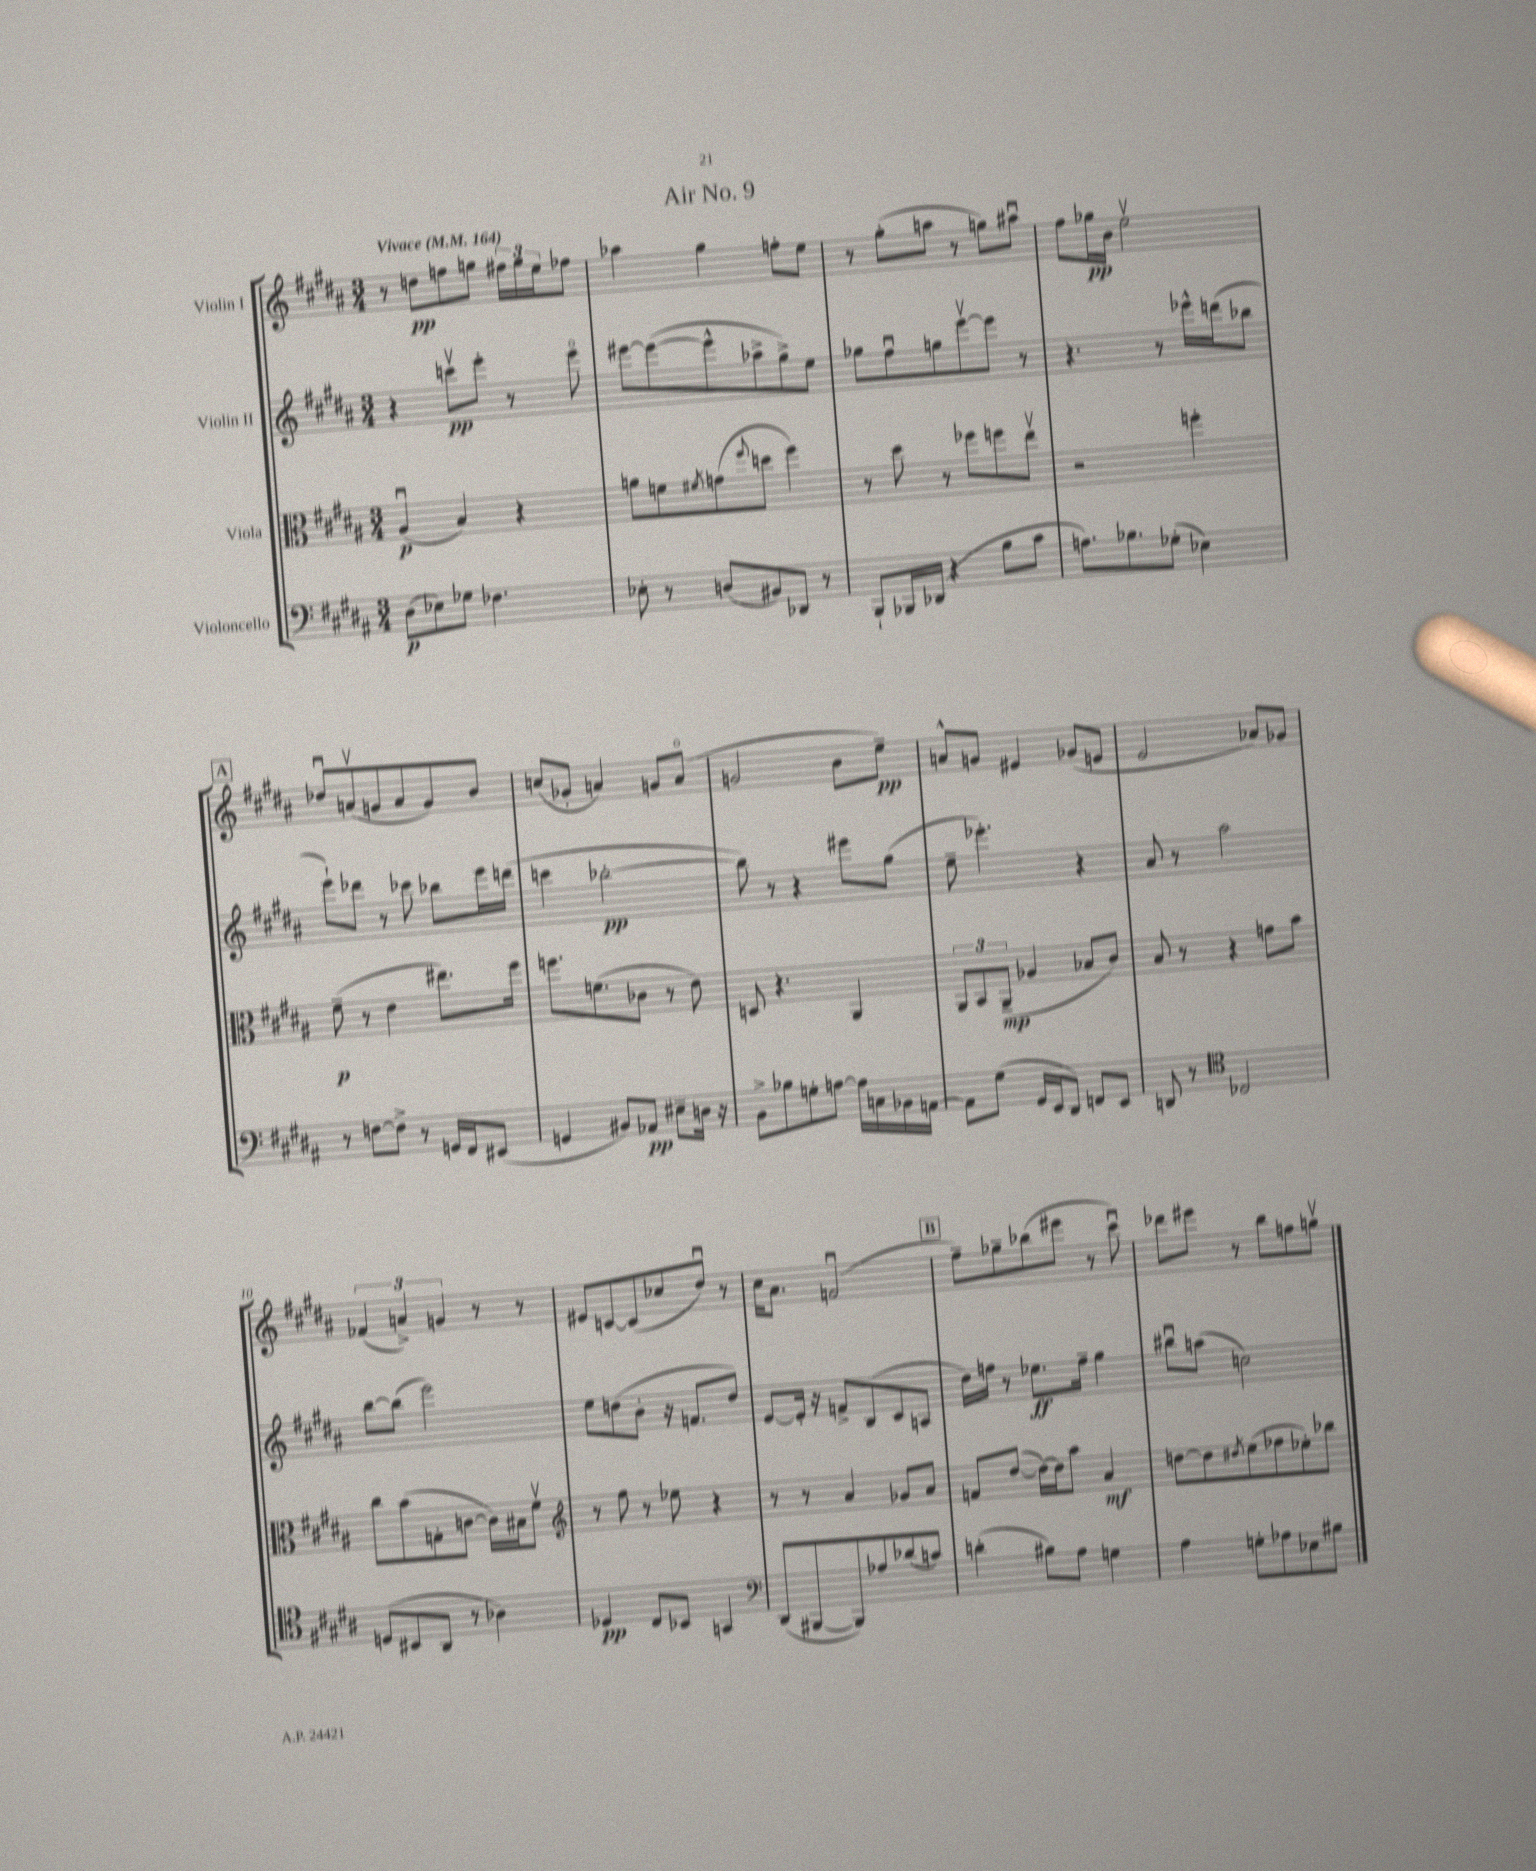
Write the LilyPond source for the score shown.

\header { title = "Air No. 9" }
<<
\new StaffGroup <<
\new Staff = "s0" \with { instrumentName = "Violin I" } {
    \clef treble \key b \major \numericTimeSignature \time 3/4 \tempo "Vivace" 4 = 164
    r8 d''8\pp f''8 g''8 \tuplet 3/2 { fis''16 g''16 e''16 } fes''8 |
    aes''4 gis''4 f''8-. e''8 |
    r8 gis''8-.( a''8 r8 g''8) ais''8\downbow |
    fis''8 ges''16\pp b'16 e''2\upbow |
    \mark \markup { \box "A" } des''8\downbow a'8\upbow( g'8 a'8 g'8) b'8 |
    c''8( ges'8-. a'4) g'8 a'8\flageolet( |
    g'2 b'8 e''8--\pp) |
    a'8-^ g'8 eis'4 ges'8( e'8 |
    e'2 aes'8) ges'8 |
    \tuplet 3/2 { fes'4( a'4->) g'4 } r8 r8 |
    eis'8 c'8~ c'8( ces''8 dis''8\downbow) r8 |
    cis''16 ais'8. f'2\downbow( |
    \mark \markup { \box "B" } fis''8--) ges''8-- bes''8( eis'''8 r8 cis'''8\downbow) |
    des'''8 eis'''8 r8 b''8 f''8 g''8\upbow \bar "|." |
}
\new Staff = "s1" \with { instrumentName = "Violin II" } {
    \clef treble \key b \major \numericTimeSignature \time 3/4
    r4 c'''8\upbow\pp e'''8-. r8 e'''8\flageolet |
    eis'''8~ eis'''8~( eis'''8-^ aes''8-> gis''8->) e''8 |
    ges''8 fis''8\downbow g''8 e'''8~\upbow e'''8 r8 |
    r4. r8 ees'''16-^ d'''16( bes''8 |
    \mark \markup { \box "A" } e'''8-!) des'''8 r8 ces'''8 bes''8 e'''16 d'''16( |
    c'''4 bes''2~-.\pp |
    bes''8) r8 r4 eis'''8 gis''8( |
    e''8-- ees'''4.-.) r4 |
    ais'8 r8 ais''2 |
    b''8~ b''8( e'''2) |
    e''8 d''8( b'8-. r16 f'8. d''8) |
    e'8~ e'16-. r16 f'8-> b8( cis'8 a8 |
    \mark \markup { \box "B" } dis''16) f''16 r8 ees''8.\ff f''16-- gis''4 |
    bis''8\downbow a''8( c''2) \bar "|." |
}
\new Staff = "s2" \with { instrumentName = "Viola" } {
    \clef alto \key b \major \numericTimeSignature \time 3/4
    ais4\downbow\p( b4) r4 |
    a'8 f'8 \acciaccatura { fis'8 } g'8( \appoggiatura { fis''8 } d''8 fis''4) |
    r8 dis''8 r8 fes''8 f''8 e''8\upbow |
    r2 f''4-. |
    \mark \markup { \box "A" } fis'8--\p( r8 e'4 eis''8.) fis''16 |
    f''8. f'8.( ces'8 r8 e'8) |
    d8 r4. ais,4 |
    \tuplet 3/2 { ais,8 b,8 ais,8--\mp( } aes4 bes8 cis'8) |
    b8 r8 r4 g'8 b'8 |
    cis''8 b'8( g8-. c'8~ c'16) bis16 fis'8\upbow |
    \clef treble r8 fis''8 r8 ees''8 r4 |
    r8 r8 ais'4 ges'8 ais'8 |
    \mark \markup { \box "B" } f'8 dis''8~( dis''16~) dis''16 ais''8 ais'4\mf |
    d''8~ d''8 \acciaccatura { dis''8 } e''8( fes''8 ees''8-.) bes''8 \bar "|." |
}
\new Staff = "s3" \with { instrumentName = "Violoncello" } {
    \clef bass \key b \major \numericTimeSignature \time 3/4
    dis8\p( ees8) ges8 fes4. |
    ees8-. r8 d8( bis,8) des,8 r8 |
    b,,8-! bes,,16 des,16( r4 b8 cis'8 |
    a8.) bes8. ges8-.( ees4) |
    \mark \markup { \box "A" } r8 f8~ f8-> r8 g,16 fis,16 eis,8( |
    g,4 bis,8) aes,8\pp eis8-- d16 r16 |
    b,8-> bes8 g8-. a8~ a16 c16 bes,16 a,16~ |
    a,8 gis8( gis,16 e,16 dis,8) f,8 e,8 |
    d,8 r8 \clef tenor ces2 |
    d8( bis,8 ais,8 r8 aes4) |
    des4\pp cis8 bes,8 g,4 |
    \clef bass dis,8( bis,,8~ bis,,8) aes8 des'8( c'8) |
    \mark \markup { \box "B" } d'4-.( bis8) ais8 g4 |
    ais4 g8-. aes8 ees8 bis8 \bar "|." |
}
>>
>>
